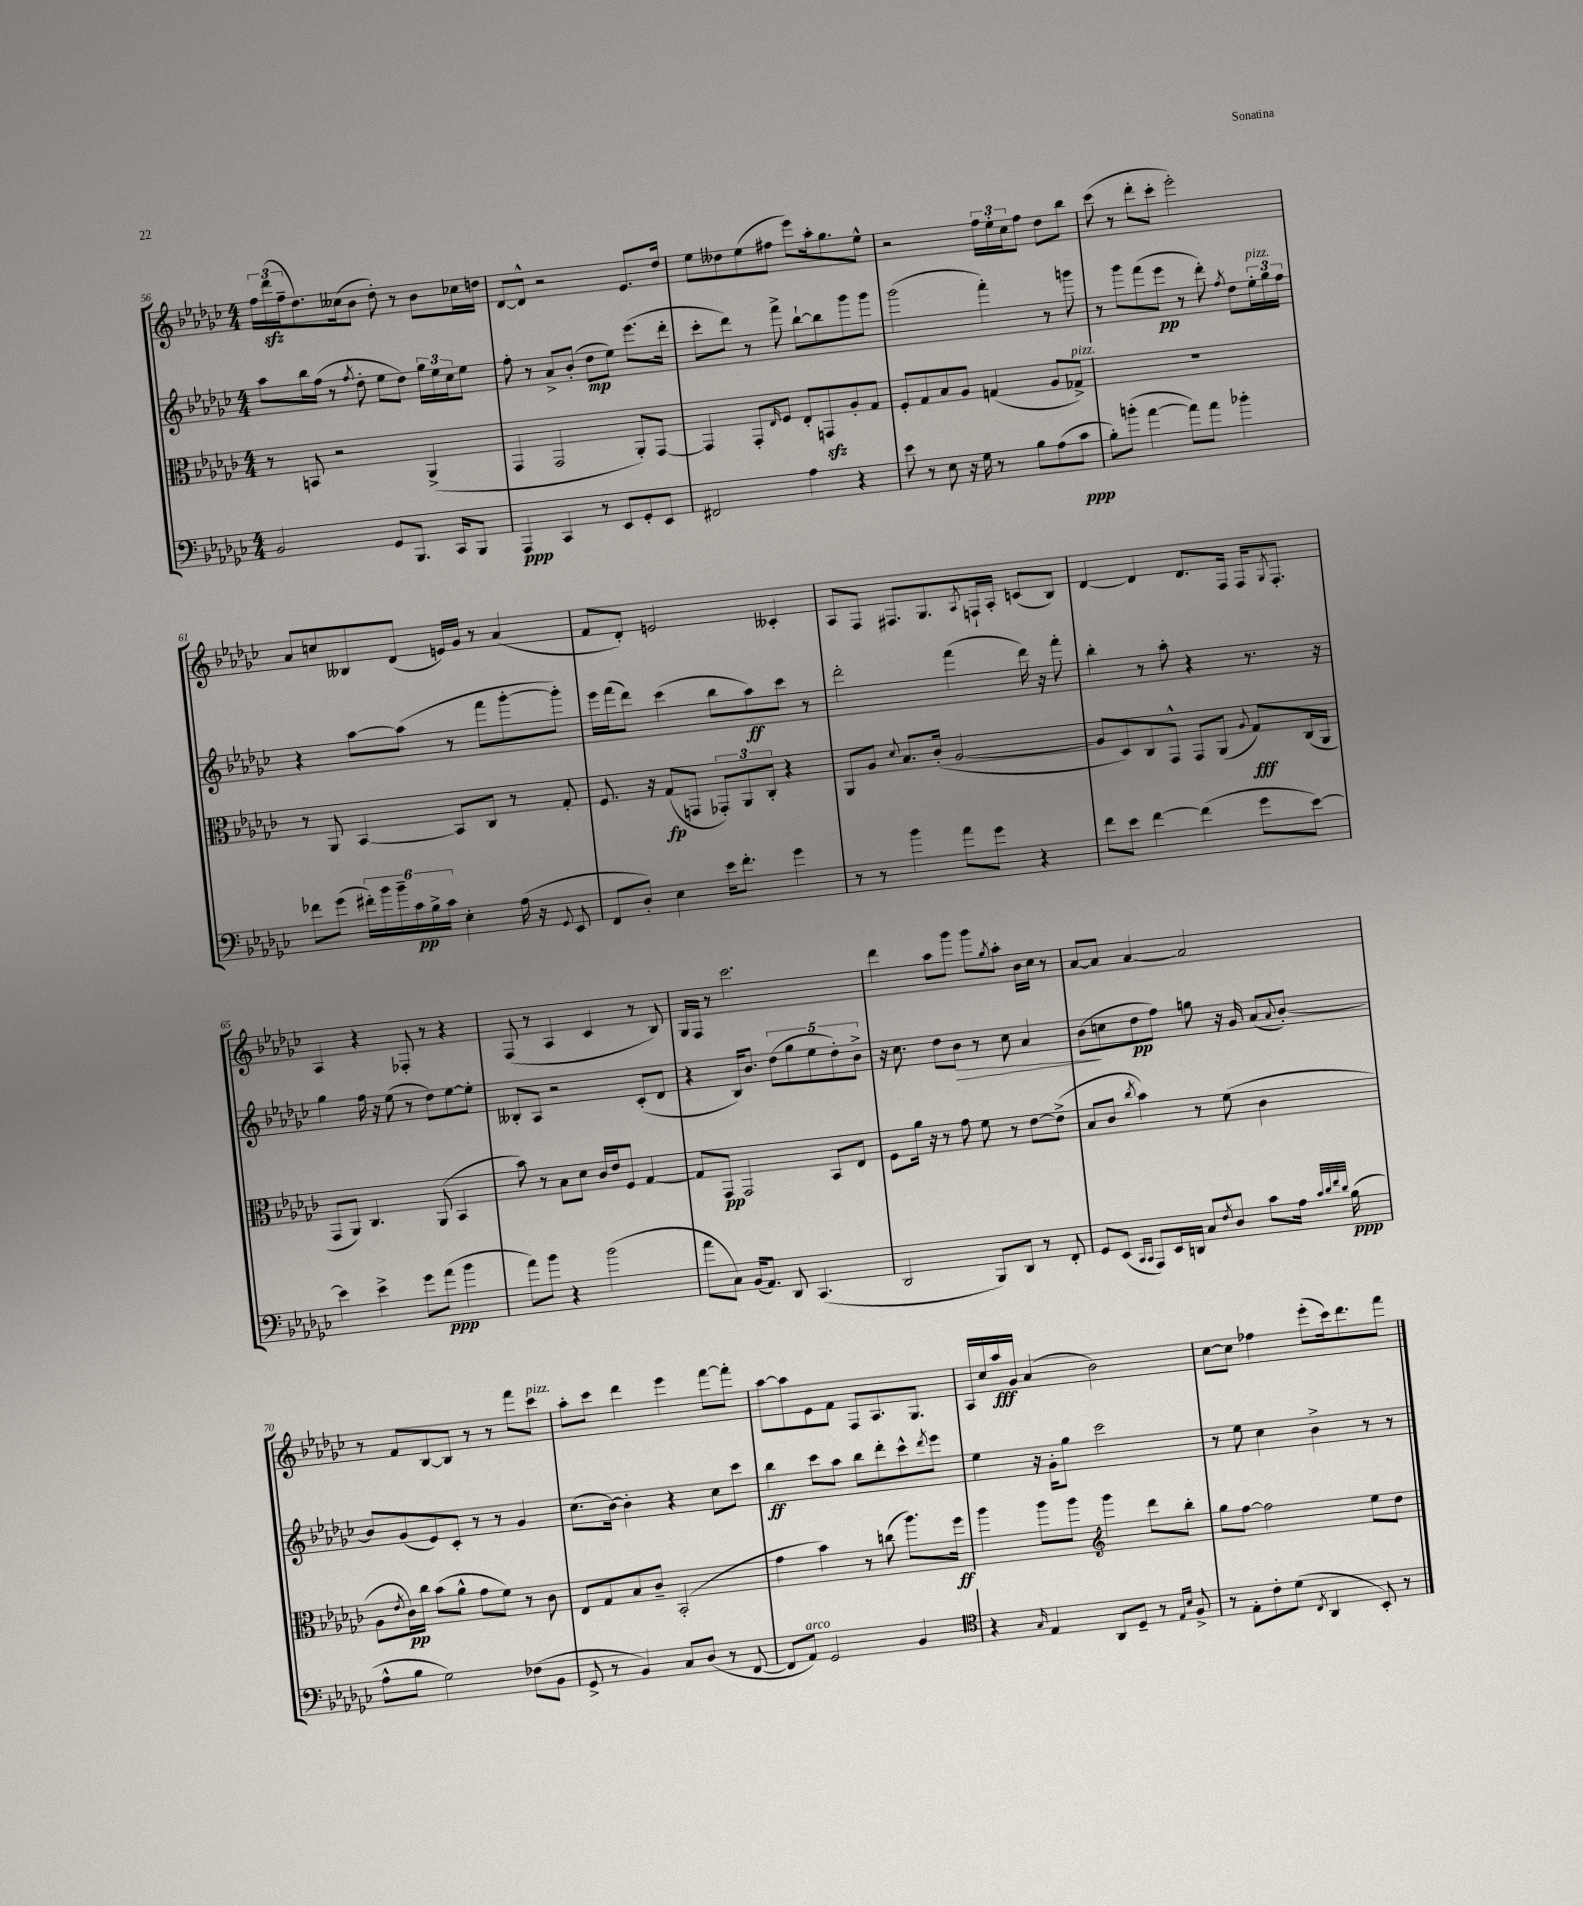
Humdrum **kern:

**kern	**dynam	**kern	**dynam	**kern	**dynam	**kern	**dynam
*part4	*part4	*part3	*part3	*part2	*part2	*part1	*part1
*staff4	*staff4	*staff3	*staff3	*staff2	*staff2	*staff1	*staff1
*clefF4	*	*clefC3	*	*clefG2	*	*clefG2	*
*k[b-e-a-d-g-c-]	*	*k[b-e-a-d-g-c-]	*	*k[b-e-a-d-g-c-]	*	*k[b-e-a-d-g-c-]	*
*M4/4	*	*M4/4	*	*M4/4	*	*M4/4	*
=56	=56	=56	=56	=56	=56	=56	=56
2BB-/	.	8r	.	8aa-\L	.	24ff\LL	.
.	.	.	.	.	.	(24ddd-zz\	.
.	.	.	.	.	.	24ff~\J	.
.	.	8BBn/	.	16bb-\L	.	8.dd-\)	.
.	.	.	.	(16ff\JJ	.	.	.
.	.	2r	.	8r	.	.	.
.	.	.	.	.	.	(16cc--X\k	.
.	.	.	.	8qff/	.	.	.
.	.	.	.	8dd-'\	.	8b-\J	.
8GG-/L	.	.	.	8ee-\L	.	8dd-'\)	.
8.BBB-/J	.	.	.	8dd-\J)	.	8r	.
.	.	(4AA-^/	.	24gg-\LL	.	8b-\L	.
.	.	.	.	24ee-\	.	.	.
16CC-/KL	.	.	.	.	.	.	.
.	.	.	.	24cc-\J	.	.	.
8BBB-/J	.	.	.	8ee-\J	.	16cc-X\L	.
.	.	.	.	.	.	16ddn\JJ	.
=57	=57	=57	=57	=57	=57	=57	=57
4AAA-/	ppp	4GG-/	.	8ff'\	.	[8d-/L	.
.	.	.	.	8r	.	8d-^^/J]	.
4CC-/	.	2GG-/	.	8a-^/L	.	2r	.
.	.	.	.	(8b-'/J	.	.	.
8r	.	.	.	8dd-\L	mp	.	.
8EE-/L	.	.	.	8ee-\J)	.	.	.
8GG-'/	.	8AA-'/L)	.	(8.eee-\L	.	8.e-/L	.
8EE-/J	.	[8GG-/J	.	.	.	.	.
.	.	.	.	16ddd-'\Jk	.	16dd-/Jk	.
=58	=58	=58	=58	=58	=58	=58	=58
2FF#X/	.	4GG-/]	.	8ccc-'\L	.	8ee-\L	.
.	.	.	.	8ddd-\J)	.	8dd--X\	.
.	.	8GG-'/L	.	8r	.	(8ee-\	.
.	.	16qqE-/	.	.	.	.	.
.	.	8F/J	.	8fff^\	.	8ff#X\J	.
4A-\	.	8E-'/L	.	[8bb-`\L	.	8eee-\L)	.
.	.	8GGnzz/	.	8bb-\]	.	16aa-'\k	.
.	.	.	.	.	.	8.gg-\	.
4r	.	8A-'/	.	8ggg-\	.	.	.
.	.	8G-/J	.	8ggg-\J	.	8ee-^^\J	.
=59	=59	=59	=59	=59	=59	=59	=59
8e-\	.	8F'/L	.	(2ggg-\	.	2r	.
8r	.	8G-/	.	.	.	.	.
8E-\	.	8B-/	.	.	.	.	.
16r	.	8A-/J	.	.	.	.	.
16G-\	.	.	.	.	.	.	.
8r	.	(4Gn/	.	4fff'\)	.	24ff\LL	.
.	.	.	.	.	.	24ee-'\	.
.	.	.	.	.	.	24cc-\J	.
8B-\L	.	.	.	.	.	8ff\J	.
(8A-\	.	8A-/L	.	8r	.	8dd-\L	.
!	!	!LO:TX:a:i:t=pizz.	!	!	!	!	!
8c-\J	ppp	8G-X^/J)	.	8gggn\	.	8bb-\J	.
=60	=60	=60	=60	=60	=60	=60	=60
8B-'\L)	.	1r	.	8r	.	(8ccc-\	.
(8bn'\J	.	.	.	8ggg-\L	.	8r	.
[4a-\	.	.	.	(8fff\	.	8ddd-'\L	.
.	.	.	.	8eee-\J	pp	8ccc-'\J	.
8a-\L])	.	.	.	8r	.	2eee-'\)	.
8a-\J	.	.	.	8ddd-'\)	.	.	.
.	.	.	.	8qff/	.	.	.
4b-X'\	.	.	.	8dd-\L	.	.	.
!	!	!	!	!LO:TX:a:i:t=pizz.	!	!	!
.	.	.	.	24ee-'\L	.	.	.
.	.	.	.	24gg-\	.	.	.
.	.	.	.	24ff\JJ	.	.	.
!!LO:LB:g=z
=61	=61	=61	=61	=61	=61	=61	=61
8f-X\L	.	8r	.	4r	.	8a-/L	.
(8g-\J	.	8AA-/	.	.	.	8ccn/	.
24f#X'\LL)	.	[4BB-/	.	[8aa-\L	.	8B--X/	.
24b-\	.	.	.	.	.	.	.
24b-~\	.	.	.	.	.	.	.
24c-\	pp	.	.	(8aa-\J]	.	(8d-/J	.
24B-^\	.	.	.	.	.	.	.
24c-\JJ	.	.	.	.	.	.	.
4E-'\	.	8BB-/L]	.	8r	.	16en/LL)	.
.	.	.	.	.	.	16g-/JJ	.
.	.	8C-/J	.	8fff\L	.	8r	.
(16A-\	.	8r	.	[8ggg-'\	.	(4a-/	.
16r	.	.	.	.	.	.	.
8qqGG-/	.	.	.	.	.	.	.
8EE-/	.	8G-'/	.	8ggg-'\J])	.	.	.
=62	=62	=62	=62	=62	=62	=62	=62
8FF/L	.	8.F/	.	16eee-\LL	.	8f/L	.
.	.	.	.	(16fff\J	.	.	.
8D-'/J)	.	.	.	8ddd-\J)	.	8d-'/J)	.
.	.	16r	.	.	.	.	.
4E-\	.	(8G-/L	fp	(4ccc-\	.	2en/	.
.	.	8GGn/J	.	.	.	.	.
16e-\KL	.	12GG-X'/L)	.	8bb-\L	.	.	.
8.f'\J	.	.	.	.	.	.	.
.	.	12AA-/	.	.	.	.	.
.	.	.	.	8aa-\)	ff	.	.
.	.	12C-'/J	.	.	.	.	.
4g-\	.	4r	.	8ccc-\J	.	4c--X'/	.
.	.	.	.	8r	.	.	.
=63	=63	=63	=63	=63	=63	=63	=63
8r	.	8AA-/L	.	2ddd-'\	.	8A-/L	.
8r	.	8A-/J	.	.	.	8F/J	.
.	.	8qqd-/	.	.	.	.	.
4b-\	.	8.B-/L	.	.	.	8.F#X/L	.
.	.	(16c-'/Jk	.	.	.	8.G-/	.
8a-\L	.	[2A-/	.	(4fff\	.	.	.
.	.	.	.	.	.	8qA-/	.
8g-\J	.	.	.	.	.	16Fn`/L	.
.	.	.	.	.	.	16A-'/JJ	.
4r	.	.	.	16ddd-\)	.	(8cn/L	.
.	.	.	.	16r	.	.	.
.	.	.	.	8fff'\	.	8B-/J)	.
=64	=64	=64	=64	=64	=64	=64	=64
8f\L	.	8A-/L]	.	4bb-'\	.	[4d-/	.
8e-\J	.	8D-/)	.	.	.	.	.
[4f\	.	8C-/	.	8r	.	4d-/]	.
.	.	8GG-^^/J	.	8aa-'\	.	.	.
(4f\]	.	8GG-/L	.	4r	.	8.d-/L	.
.	.	(8AA-/J	.	.	.	.	.
.	.	.	.	.	.	16F/Jk	.
.	.	8qqA-/	.	.	.	.	.
8g-\L	.	8G-/L)	fff	8.r	.	16F/KL	.
.	.	.	.	.	.	8qG-/	.
.	.	.	.	.	.	8.F'/J	.
[8e-\J)	.	(16C-/L	.	.	.	.	.
.	.	16AA-/JJ	.	16r	.	.	.
!!LO:LB:g=z
=65	=65	=65	=65	=65	=65	=65	=65
4e-\]	.	8GG-/L	.	4gg-\	.	4A-/	.
.	.	8AA-/J)	.	.	.	.	.
4e-^\	.	4.C-/	.	16ff\	.	4r	.
.	.	.	.	16r	.	.	.
.	.	.	.	(8ee-\	.	.	.
8g-\L	.	.	.	8r	.	8F-X'/	.
(8a-\J	ppp	(8AA-/	.	8dd-\L)	.	8r	.
4b-\	.	4BB-/	.	[8ee-\	.	4r	.
.	.	.	.	8ee-'\J]	.	.	.
=66	=66	=66	=66	=66	=66	=66	=66
8a-\L)	.	8b-\)	.	8B--X'/L	.	(8F/	.
8b-\J	.	8r	.	8A-/J	.	8r	.
4r	.	8B-\L	.	2r	.	4A-/	.
.	.	8d-\J	.	.	.	.	.
(2b-\	.	16c-/LL	.	.	.	4c-/	.
.	.	16e-/J	.	.	.	.	.
.	.	8F/J	.	.	.	.	.
.	.	[4G-/	.	(8c-'/L	.	8r	.
.	.	.	.	8d-/J	.	8B-/)	.
=67	=67	=67	=67	=67	=67	=67	=67
8a-\L	.	8G-/L]	.	4r	.	16G-/LL	.
.	.	.	.	.	.	16F/JJ	.
8C-\J)	.	8GG-/J	pp	.	.	8r	.
(16BB-/KL	.	2GG-/	.	16B-/KL)	.	2.ccc-\	.
8.AA-/J)	.	.	.	8.b-/J	.	.	.
8DD-/	.	.	.	(10dd-\L	.	.	.
.	.	.	.	10gg-\	.	.	.
(4.CC-/	.	.	.	.	.	.	.
.	.	.	.	10ee-\	.	.	.
.	.	8BB-/L	.	.	.	.	.
.	.	.	.	10dd-'\)	.	.	.
.	.	8E-/J	.	.	.	.	.
.	.	.	.	10b-^\J	.	.	.
=68	=68	=68	=68	=68	=68	=68	=68
2DD-/	.	8F\L	.	16r	.	4ddd-\	.
.	.	.	.	8.cc-\	.	.	.
.	.	16a-\Jk	.	.	.	.	.
.	.	16r	.	.	.	.	.
.	.	8r	.	8dd-\L	.	8aa-\L	.
!	!	!	!	!	!LO:HP:b	!	!
.	.	8g-\	.	8b-\J	>	8ggg-\J	.
8BBB-/L)	.	8f\	.	8r	.	8ggg-\L	.
.	.	.	.	.	.	8qgg-/	.
8DD-/J	.	8r	.	8cc-\	.	8aa-'\J	.
8r	.	[8e-\L	.	4a-/	.	16b-\LL	.
.	.	.	.	.	.	16cc-\JJ	.
8FF'/	.	(8e-^\J]	.	.	.	8r	.
=69	=69	=69	=69	=69	=69	=69	=69
8GG-/L	.	8B-/L	.	(8b-\L	.	[8a-/L	.
(8EE-/J	.	8c-/J	.	8ccn\	]	8a-/J]	.
16qqCC-/LL	.	.	.	.	.	.	.
16qqCC-/JJ	.	8qcc-/	.	.	.	.	.
8AAA-/L)	.	4b-\)	.	8dd-\	pp	[4a-/	.
16EE-/L	.	.	.	8ff\J)	.	.	.
16DDn/JJ	.	.	.	.	.	.	.
8C-/L	.	8r	.	8ggn\	.	2a-/]	.
8qF/	.	.	.	.	.	.	.
8D-/J	.	(8f\	.	16r	.	.	.
.	.	.	.	16g-/	.	.	.
8c-\L	.	4c-\	.	(8a-/L	.	.	.
.	.	.	.	8qqa-/	.	.	.
16A-\Jk	.	.	.	[8b-'/J)	.	.	.
32qqc-/LLL	.	.	.	.	.	.	.
32qqd-/	.	.	.	.	.	.	.
32qqf/	.	.	.	.	.	.	.
32qqd-/JJJ	.	.	.	.	.	.	.
(16B-\	ppp	.	.	.	.	.	.
!!LO:LB:g=z
=70	=70	=70	=70	=70	=70	=70	=70
8A-^^\L	.	8A-\L	.	8b-/L]	.	8r	.
.	.	8qe-/	.	.	.	.	.
8B-\J	.	16c-\L)	pp	(8g-/	.	8f/L	.
.	.	16cc-\JJ	.	.	.	.	.
2G-\)	.	(8b-\L	.	8e-/)	.	[8B-/	.
.	.	8a-^^\J	.	8c-'/J	.	8B-/J]	.
.	.	8g-\L	.	8r	.	8r	.
.	.	8f\J)	.	8r	.	8r	.
(8F-X\L	.	8r	.	4g-/	.	8fff\L	.
!	!	!	!	!	!	!LO:TX:a:i:t=pizz.	!
8BB-\J	.	8c-\	.	.	.	8ccc-\J	.
=71	=71	=71	=71	=71	=71	=71	=71
8GG-^/	.	8E-/L	.	(8.cc-\L	.	8aa-'\L	.
8r	.	8G-/	.	.	.	8ccc-\J	.
.	.	.	.	[16b-\Jk)	.	.	.
4BB-/)	.	8B-/	.	4b-'\]	.	4ddd-\	.
.	.	8c-~/J	.	.	.	.	.
8C-/L	.	(2BB-'/	.	4r	.	4eee-\	.
(8D-/J	.	.	.	.	.	.	.
8r	.	.	.	8cc-\L	.	[8fff\L	.
[8FF/	.	.	.	8ccc-\J	.	8fff'\J]	.
=72	=72	=72	=72	=72	=72	=72	=72
8FF/L]	.	4g-\	.	4bb-\	ff	[8aa-\L	.
!LO:TX:a:i:t=arco	!	!	!	!	!	!	!
8AA-/J)	.	.	.	.	.	8aa-\]	.
2GG-/	.	4b-\)	.	8ccc-\L	.	8e-\	.
.	.	.	.	8aa-\J	.	8f\J	.
.	.	8r	.	8bb-\L	.	8F/L	.
.	.	(8ccn\	.	8ddd-'\	.	8.A-/	.
4BB-/	.	8.aa-\L)	.	8ccc-^^\	.	.	.
.	.	.	.	.	.	8.G-/J	.
.	.	.	.	8qddd-/	.	.	.
.	.	.	.	8eee-\J	.	.	.
.	.	16ff\Jk	ff	.	.	.	.
=73	=73	=73	=73	=73	=73	=73	=73
*clefC4	*	*	*	*	*	*	*
4r	.	4aa-\	.	4ee-\	.	16A-/LL	.
.	.	.	.	.	.	16cc-/	.
.	.	.	.	.	.	16aa-/	fff
.	.	.	.	.	.	16g-/JJ	.
16qqG-/	.	.	.	.	.	.	.
4E-/	.	8aa-\L	.	16r	.	(4a-/	.
.	.	.	.	16g-'\KL	.	.	.
.	.	8aa-\J	.	8gg-\J	.	.	.
*	*	*clefG2	*	*	*	*	*
8AA-/L	.	4ggg-\	.	2ccc-\	.	2b-\)	.
8D-~/J	.	.	.	.	.	.	.
8r	.	8ddd-\L	.	.	.	.	.
16qqE-/LL	.	.	.	.	.	.	.
16qqB-/JJ	.	.	.	.	.	.	.
8F^/	.	8bb-'\J	.	.	.	.	.
=74	=74	=74	=74	=74	=74	=74	=74
8r	.	8gg-\L	.	8r	.	[8cc-\L	.
8E-'\L	.	[8ff\J	.	8ee-\	.	8cc-\J]	.
8c-'\	.	2ff\]	.	4cc-\	.	4ff-X\	.
(8d-\J	.	.	.	.	.	.	.
8qC-/	.	.	.	.	.	.	.
4AA-/	.	.	.	4b-^\	.	(8eee-'\L	.
.	.	.	.	.	.	16ccc-\k)	.
.	.	.	.	.	.	8.ddd-\	.
8BB-'/)	.	8ee-\L	.	8r	.	.	.
8r	.	8dd-\J	.	8r	.	8fff\J	.
==	==	==	==	==	==	==	==
*-	*-	*-	*-	*-	*-	*-	*-
